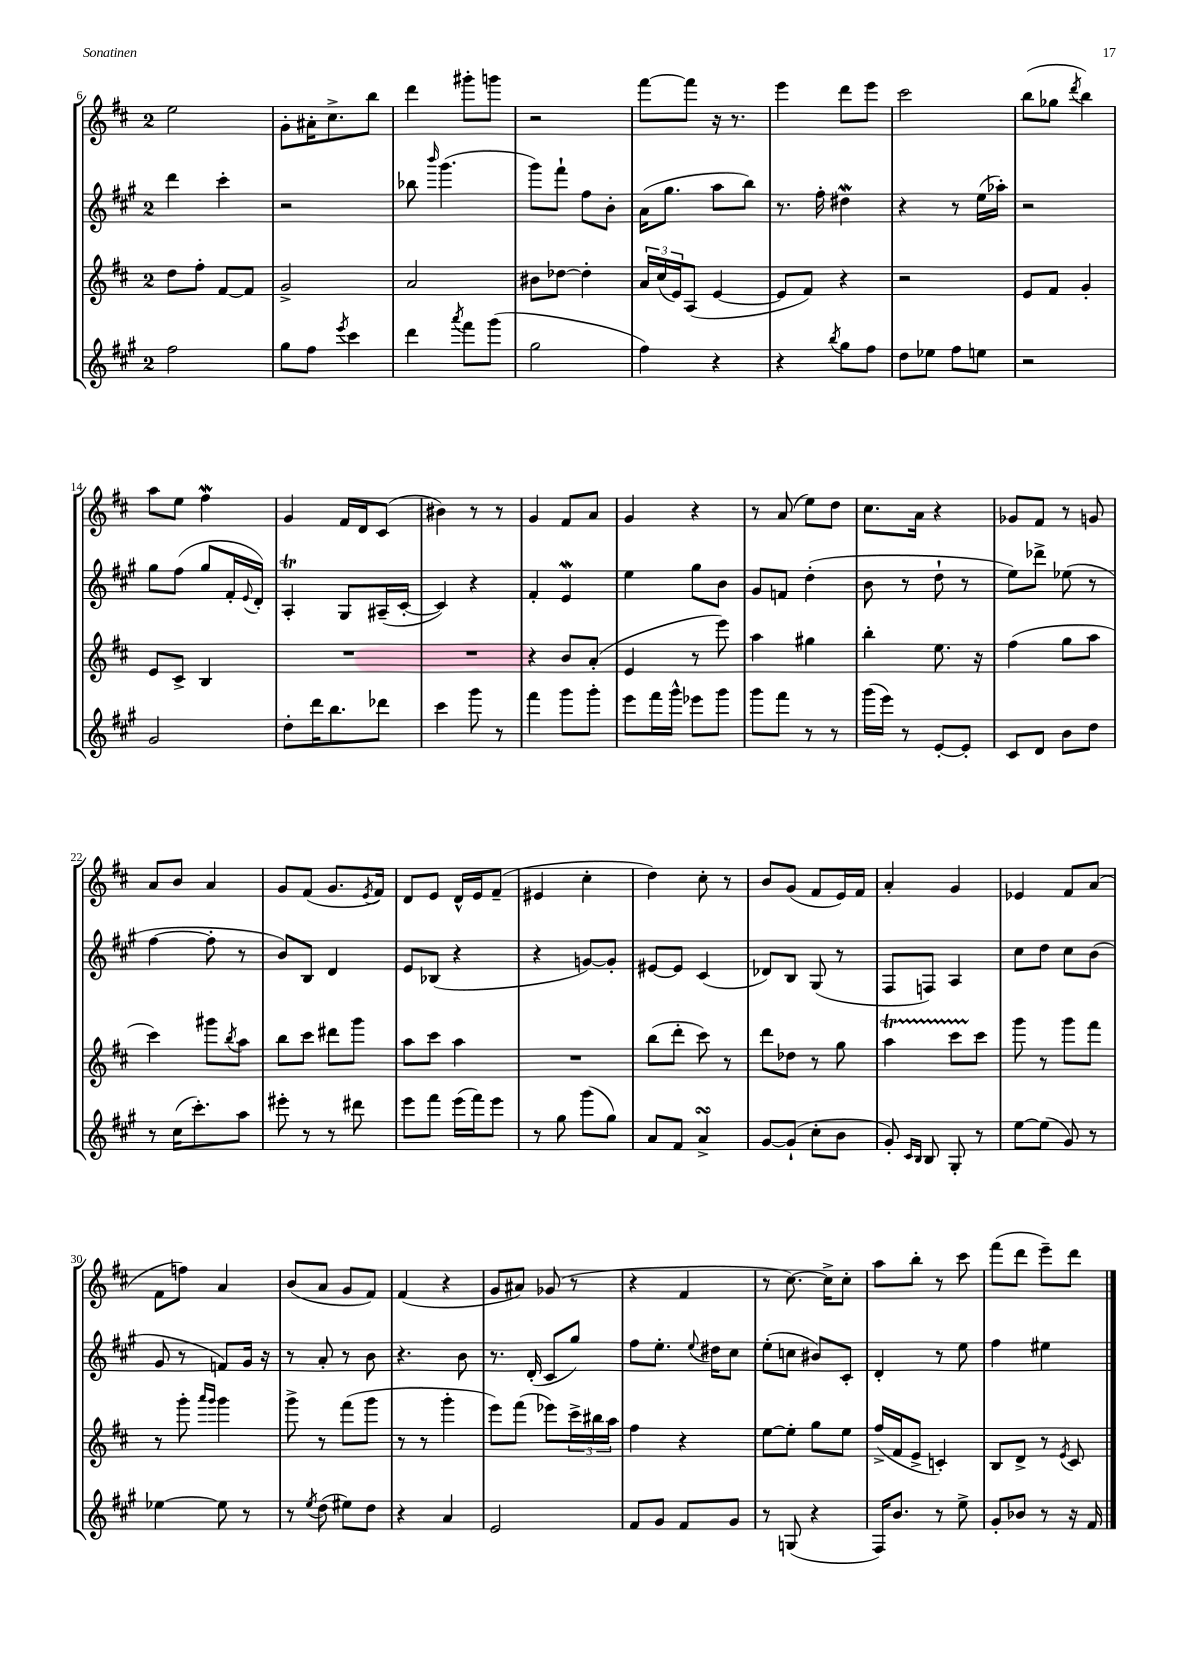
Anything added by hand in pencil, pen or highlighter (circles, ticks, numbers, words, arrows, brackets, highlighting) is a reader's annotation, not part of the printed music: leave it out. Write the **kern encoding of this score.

**kern	**kern	**kern	**kern
*staff4	*staff3	*staff2	*staff1
*clefG2	*clefG2	*clefG2	*clefG2
*k[f#c#g#]	*k[f#c#]	*k[f#c#g#]	*k[f#c#]
*M2/4	*M2/4	*M2/4	*M2/4
2ff#\	8dd\L	4ddd\	2ee\
.	8ff#'\J	.	.
.	[8f#/L	4ccc#'\	.
.	8f#/]J	.	.
=	=	=	=
8gg#\L	2g^/	2r	8g'\L
8ff#\J	.	.	16a#'\K
.	.	.	8.cc#^\
8qeee/	.	.	.
4ccc#\	.	.	.
.	.	.	8bb\J
=	=	=	=
4ddd\	2a/	8bb-\	4ddd\
.	.	16qqbbb/	.
.	.	(4.ggg#\	.
8qaaa/	.	.	.
8fff#\L	.	.	8ggg#'\L
(8ggg#\J	.	.	8ggg\J
=	=	=	=
2gg#\	8b#\L	8ggg#\L)	2r
.	[8dd-\J	8fff#`\J	.
.	4dd-'\]	8ff#\L	.
.	.	8b'\J	.
=	=	=	=
4ff#\)	24a/LL	(16a\LK	[8fff#\L
.	(24cc#/	.	.
.	.	8.gg#\J	.
.	24e/J)	.	.
.	(8A/J	.	8fff#\]J
4r	[4e/	8aa\L	16r
.	.	.	8.r
.	.	8bb\J)	.
=	=	=	=
4r	8e/]L	8.r	4eee\
.	8f#/J)	.	.
.	.	16ff#'\	.
8qbb/	.	.	.
8gg#\L	4r	4dd#\	8ddd\L
8ff#\J	.	.	8eee\J
=	=	=	=
8dd\L	2r	4r	2ccc#\
8ee-\J	.	.	.
8ff#\L	.	8r	.
8ee\J	.	(16ee\LL	.
.	.	16aa-'\JJ)	.
=	=	=	=
2r	8e/L	2r	(8bb\L
.	8f#/J	.	8gg-\J
.	.	.	8qddd/
.	4g'/	.	4bb\)
=	=	=	=
2g#/	8e/L	8gg#\L	8aa\L
.	8c#^/J	(8ff#\J	8ee\J
.	4B/	8gg#/L	4ff#\
.	.	16f#'/L	.
.	.	8qqe/	.
.	.	16d'/JJ)	.
=	=	=	=
8dd'\L	2r	4A'/	4g/
16ddd\K	.	.	.
8.bb\	.	.	.
.	.	8G#/L	16f#/LL
.	.	.	16d/J
8ddd-\J	.	(16A#~/L	(8c#/J
.	.	[16c#'/JJ	.
=	=	=	=
4ccc#\	2r	4c#/])	4b#\)
8ggg#\	.	4r	8r
8r	.	.	8r
=	=	=	=
4fff#\	4r	4f#'/	4g/
8ggg#\L	8b/L	4e/	8f#/L
8ggg#'\J	(8a'/J	.	8a/J
=	=	=	=
8eee\L	4e/	4ee\	4g/
16fff#\L	.	.	.
16ggg#^^\JJ	.	.	.
8eee-\L	8r	8gg#\L	4r
8ggg#\J	8eee\)	8b\J	.
=	=	=	=
8ggg#\L	4aa\	8g#/L	8r
8fff#\J	.	8f/J	(8a/
8r	4gg#\	(4dd'\	8ee\L)
8r	.	.	8dd\J
=	=	=	=
(16ggg#\LL	4bb'\	8b\	8.cc#\L
16eee\JJ)	.	.	.
8r	.	8r	.
.	.	.	16a\Jk
[8e'/L	8.ee\	8dd`\	4r
8e'/]J	.	8r	.
.	16r	.	.
=	=	=	=
8c#/L	(4ff#\	8ee\L)	8g-/L
8d/J	.	8ddd-^\J	8f#/J
8b\L	8gg\L	(8ee-\	8r
8dd\J	8aa\J	8r	8g/
=	=	=	=
8r	4ccc#\)	[4ff#\	8a/L
(16cc#\LK	.	.	8b/J
8.ccc#'\)	.	.	.
.	8ggg#\L	8ff#'\]	4a/
.	8qbb/	.	.
8aa\J	8aa\J	8r	.
=	=	=	=
8eee#'\	8bb\L	8b/L)	8g/L
8r	8ccc#\J	8B/J	(8f#/J
8r	8ddd#\L	4d/	8.g/L
8ddd#\	8ggg\J	.	.
.	.	.	8qe/
.	.	.	16f#/Jk)
=	=	=	=
8eee\L	8aa\L	8e/L	8d/L
8fff#\J	8ccc#\J	(8B-/J	8e/J
(16eee\LL	4aa\	4r	16d^^/LL
16fff#\J)	.	.	16e/J
8eee\J	.	.	(8f#~/J
=	=	=	=
8r	2r	4r	4e#/
8gg#\	.	.	.
(8ggg#\L	.	[8g/L)	4cc#'\
8gg#\J)	.	8g'/]J	.
=	=	=	=
8a/L	(8bb\L	[8e#/L	4dd\)
8f#/J	8ddd'\J	8e#/]J	.
4a^/	8ccc#\)	(4c#/	8cc#'\
.	8r	.	8r
=	=	=	=
[8g#/L	8ddd\L	8d-/L)	8b/L
(8g#`/]J	8dd-\J	8B/J	(8g/J
8cc#'\L	8r	(8G#/	8f#/L
8b\J	8gg\	8r	16e/L)
.	.	.	16f#/JJ
=	=	=	=
8g#'/)	4aa\	8F#/L	4a'/
16qqc#/LL	.	.	.
16qqB/JJ	.	.	.
8B/	.	8F/J)	.
8G#'/	8ccc#\L	4A/	4g/
8r	8ccc#\J	.	.
=	=	=	=
[8ee\L	8ggg\	8cc#\L	4e-/
(8ee\]J	8r	8dd\J	.
8g#/)	8ggg\L	8cc#\L	8f#/L
8r	8fff#\J	(8b\J	(8a/J
=	=	=	=
[4ee-\	8r	8g#/	8f#\L
.	8ggg'\	8r	8ff\J)
.	16qqaaa/LL	.	.
.	16qqggg/JJ	.	.
8ee-\]	4ggg\	8f/L)	4a/
8r	.	16g#/Jk	.
.	.	16r	.
=	=	=	=
8r	8ggg^\	8r	(8b/L
8qee/	.	.	.
(8dd\	8r	8a'/	8a/J
8ee#\L)	(8fff#\L	8r	8g/L
8dd\J	8ggg\J	8b\	8f#/J)
=	=	=	=
4r	8r	4.r	(4f#/
.	8r	.	.
4a/	4ggg'\	.	4r
.	.	8b\	.
=	=	=	=
2e/	8eee\L)	8.r	8g/L
.	(8fff#\J	.	8a#/J)
.	.	(16d'/	.
.	8eee-\L)	8c#/L	(8g-/
.	24ccc#^\L	8gg#/J)	8r
.	24bb#\	.	.
.	24aa\JJ	.	.
=	=	=	=
8f#/L	4ff#\	8ff#\L	4r
8g#/J	.	8.ee'\J	.
8f#/L	4r	.	4f#/
.	.	8qqee/	.
.	.	16dd#\LK	.
8g#/J	.	8cc#\J	.
=	=	=	=
8r	[8ee\L	(8ee'\L	8r
(8G/	8ee'\]J	8cc\J	[8.cc#\)
4r	8gg\L	8b#/L)	.
.	.	.	16cc#^\]LK
.	8ee\J	8c#'/J	8cc#'\J
=	=	=	=
16F#/LK)	(16ff#^/LL	4d'/	8aa\L
8.b/J	16f#/J	.	.
.	8e^/J	.	8bb'\J
8r	4c'/)	8r	8r
8ee^\	.	8ee\	8ccc#\
=	=	=	=
8g#'/L	8B/L	4ff#\	(8fff#\L
8b-/J	8d^/J	.	8ddd\J
8r	8r	4ee#\	8eee~\L)
.	8qe/	.	.
16r	8c#/	.	8ddd\J
16f#/	.	.	.
==	==	==	==
*-	*-	*-	*-
